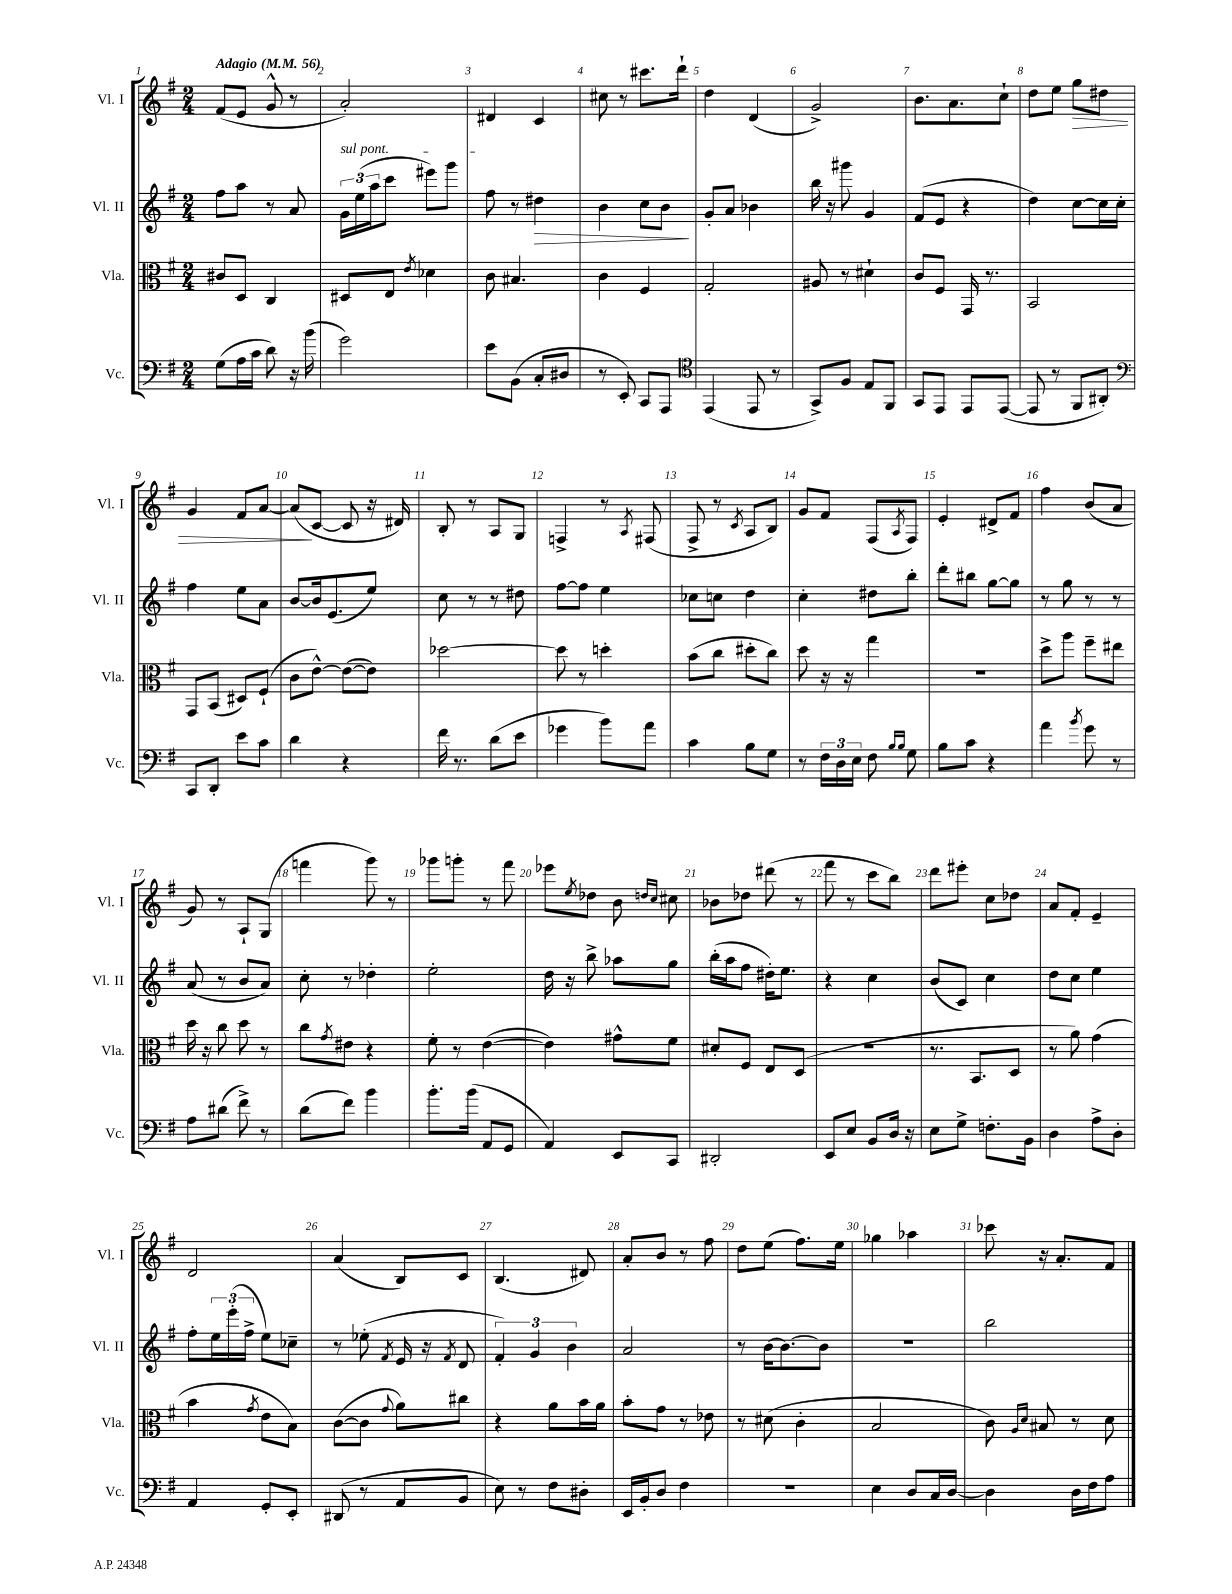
<<
\new StaffGroup <<
\new Staff = "s0" \with { instrumentName = "Vl. I" shortInstrumentName = "Vl. I" } {
    \clef treble \key g \major \numericTimeSignature \time 2/4 \tempo "Adagio" 4 = 56
    fis'8( e'8 g'8-^ r8 |
    a'2-.) |
    dis'4 c'4 |
    cis''8 r8 cis'''8. d'''16-! |
    d''4 d'4( |
    g'2->) |
    b'8. a'8. c''8-! |
    d''8 e''8 g''8\> dis''8 |
    g'4 fis'8 a'8~ |
    a'8\!( c'8~ c'8 r16 dis'16) |
    b8-. r8 a8 g8 |
    f4-> r8 \acciaccatura { a8 } fis8( |
    fis8-> r8 \acciaccatura { c'8 } a8 b8) |
    g'8 fis'8 fis8( \acciaccatura { a8 } fis8) |
    e'4-. dis'8-> fis'8 |
    fis''4 b'8( a'8 |
    g'8) r8 a8-! g8( |
    f'''4 g'''8) r8 |
    ges'''8 g'''8-. r8 fis'''8 |
    ees'''8 \acciaccatura { e''8 } des''8 b'8 \grace { d''16 c''16 } cis''8 |
    bes'8 des''8 dis'''8( r8 |
    fis'''8 r8 c'''8 b''8) |
    d'''8 eis'''8-. c''8 des''8 |
    a'8 fis'8-. e'4-- |
    d'2 |
    a'4( b8) c'8 |
    b4.( dis'8) |
    a'8-. b'8 r8 fis''8 |
    d''8 e''8( fis''8.) e''16 |
    ges''4 aes''4 |
    ces'''8 r16 a'8.-. fis'8 \bar "|." |
}
\new Staff = "s1" \with { instrumentName = "Vl. II" shortInstrumentName = "Vl. II" } {
    \clef treble \key g \major \numericTimeSignature \time 2/4
    fis''8 a''8 r8 a'8 |
    \tuplet 3/2 { \once \override TextSpanner.bound-details.left.text = \markup { \italic "sul pont." } g'16\startTextSpan e''16( a''16 } c'''8 eis'''8) g'''8 |
    fis''8\stopTextSpan r8 dis''4\> |
    b'4 c''8 b'8\! |
    g'8-. a'8 bes'4 |
    b''16 r16 gis'''8 g'4 |
    fis'8( e'8 r4 |
    d''4) c''8~ c''16 c''16-. |
    fis''4 e''8 a'8 |
    b'8~ b'16 e'8.( e''8) |
    c''8 r8 r8 dis''8 |
    fis''8~ fis''8 e''4 |
    ces''8 c''8 d''4 |
    c''4-. dis''8 b''8-. |
    d'''8-. bis''8 g''8~ g''8 |
    r8 g''8 r8 r8 |
    a'8( r8 b'8 a'8) |
    c''8-. r8 des''4-. |
    e''2-. |
    d''16 r16 b''8-> aes''8 g''8 |
    b''16-.( a''16 fis''8 dis''16-.) e''8. |
    r4 c''4 |
    b'8( c'8) c''4 |
    d''8 c''8 e''4 |
    fis''8-. \tuplet 3/2 { e''16 e'''16-.( fis''16-> } e''8) ces''8-- |
    r8 ees''8-.( \acciaccatura { fis'8 } e'16 r16 \acciaccatura { fis'8 } d'8 |
    \tuplet 3/2 { fis'4-.) g'4 b'4 } |
    a'2 |
    r8 b'16~ b'8.~ b'8 |
    r2 |
    b''2 \bar "|." |
}
\new Staff = "s2" \with { instrumentName = "Vla." shortInstrumentName = "Vla." } {
    \clef alto \key g \major \numericTimeSignature \time 2/4
    cis'8 d8 c4 |
    dis8 e8 \acciaccatura { e'8 } des'4 |
    c'8 bis4. |
    c'4 fis4 |
    g2-. |
    ais8 r8 dis'4-! |
    c'8 fis8 g,16 r8. |
    b,2 |
    g,8 b,8( dis8) fis8-!( |
    c'8 e'8~-^) e'8~( e'8) |
    des''2~ |
    des''8 r8 d''4-. |
    b'8( c''8 dis''8-. c''8) |
    d''8 r16 r16 g''4 |
    R2 |
    d''8-> a''8 fis''8-- eis''8 |
    d''16 r16 c''8 d''8 r8 |
    c''8 \acciaccatura { g'8 } eis'8 r4 |
    fis'8-. r8 e'4~( |
    e'4) gis'8-^ fis'8 |
    dis'8-. fis8 e8 d8( |
    r2 |
    r8. b,8. d8 |
    r8 a'8) g'4( |
    b'4 \acciaccatura { g'8 } e'8 b8) |
    c'8~( c'8 \appoggiatura { g'8 } a'8) cis''8 |
    r4 a'8 b'16 a'16 |
    b'8-. g'8 r8 ees'8 |
    r8 dis'8( c'4-. |
    b2 |
    c'8) \grace { a16 d'16 } bis8 r8 d'8 \bar "|." |
}
\new Staff = "s3" \with { instrumentName = "Vc." shortInstrumentName = "Vc." } {
    \clef bass \key g \major \numericTimeSignature \time 2/4
    g8( a16 c'16 d'8) r16 b'16( |
    g'2) |
    e'8 b,8( c8-. dis8 |
    r8 e,8-.) c,8 a,,8 |
    \clef tenor e,4( e,8 r8 |
    g,8->) fis8 e8 fis,8 |
    g,8 e,8 e,8 e,8~( |
    e,8 r8 fis,8 ais,8-.) |
    \clef bass c,8 d,8-. e'8 c'8 |
    d'4 r4 |
    fis'16 r8. d'8( e'8 |
    ges'4 b'8) a'8 |
    c'4 b8 g8 |
    r8 \tuplet 3/2 { fis16 d16 e16 } fis8 \grace { b16 b16 } g8 |
    b8 c'8 r4 |
    a'4 \acciaccatura { b'8 } g'8 r8 |
    a8 dis'8( fis'8->) r8 |
    d'8( fis'8) b'4 |
    b'8.-. b'16( a,8 g,8 |
    a,4) e,8 c,8 |
    dis,2-. |
    e,8 e8 b,8 d16 r16 |
    e8 g8-> f8.-. b,16 |
    d4 a8-> d8-. |
    a,4 g,8-. e,8-. |
    dis,8( r8 a,8 b,8 |
    e8) r8 fis8 dis8-. |
    e,16 b,16-. d8 fis4 |
    r2 |
    e4 d8 c16 d16~ |
    d4 d16 fis16 a8 \bar "|." |
}
>>
>>
\layout { \context { \Score \override BarNumber.break-visibility = ##(#f #t #t) barNumberVisibility = #all-bar-numbers-visible } }
